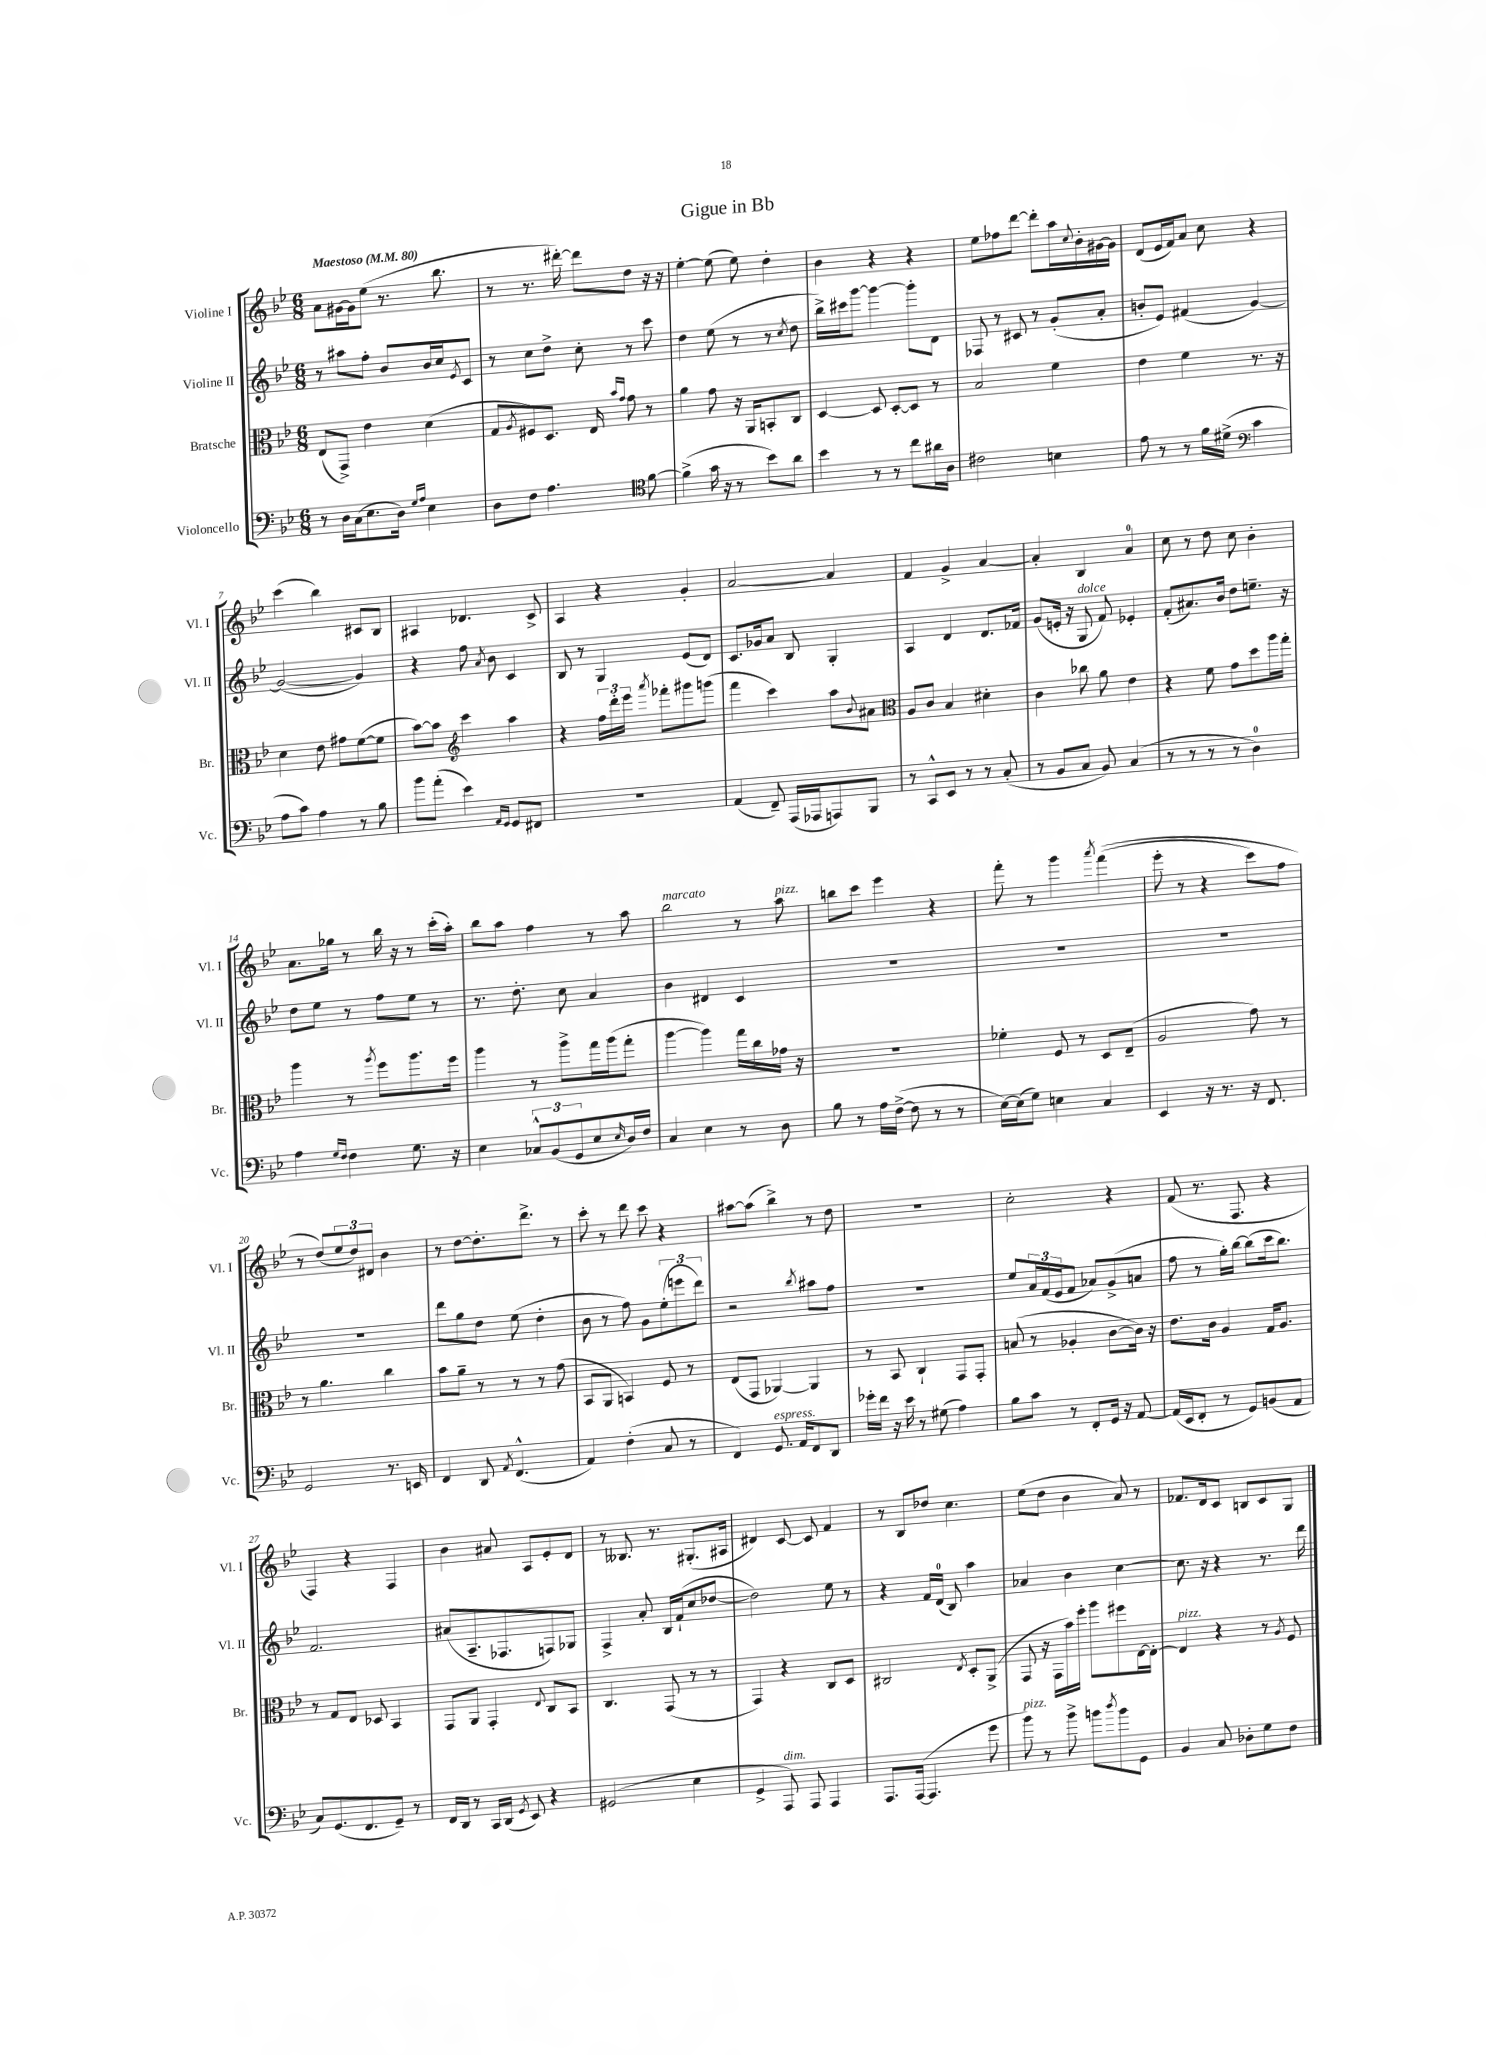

**kern	**kern	**kern	**kern
*part4	*part3	*part2	*part1
*staff4	*staff3	*staff2	*staff1
*I"Violoncello	*I"Bratsche	*I"Violine II	*I"Violine I
*I'Vc.	*I'Br.	*I'Vl. II	*I'Vl. I
*clefF4	*clefC3	*clefG2	*clefG2
*k[b-e-]	*k[b-e-]	*k[b-e-]	*k[b-e-]
*M6/8	*M6/8	*M6/8	*M6/8
*MM80	*MM80	*MM80	*MM80
=1	=1	=1	=1
!	!	!	!LO:TX:a:B:t=Maestoso
8r	(8E-/L	8r	8a\L
16D\LL	8GG^/J)	8aa#X\L	[16g#X\L
(16C\J	.	.	16g#\J]
8.E-\	4e-\	8ff'\J	(8ee-\J
.	.	8b-/L	8.r
16D\Jk)	.	.	.
16qqG/LL	.	.	.
16qqA/JJ	.	.	.
4E-\	(4d\	16b-/L	.
.	.	16cc/J	8.bb-\
.	.	8qe-/	.
.	.	8c/J	.
=2	=2	=2	=2
8D\L	8G/L	8r	8r
.	8qA/	.	.
8F\J	8F#X/)	8cc\L	8.r
4.A\	8.D/J	8dd^\J	.
.	.	.	[16ddd#X'\)
.	.	8cc'\	8ddd#\L]
.	16E-/	.	.
.	16qqb-/LL	.	.
.	16qqg/JJ	.	.
.	8g\	8r	8dd\J
*clefC4	*	*	*
[8f\	8r	8ccc\	16r
.	.	.	16r
=3	=3	=3	=3
(4f^\]	4a\	4dd\	[4ee-'\
16g\	8g\	(8ee-\	(8ee-\]
16r	.	.	.
8r	16r	8r	8ee-\)
.	16AA/KL	.	.
8b-\L)	8BBn'/	8r	4dd'\
.	.	8qcc/	.
8a\J	8C/J	8dd\	.
=4	=4	=4	=4
4b-\	[4D/	16bb-^\LL)	4b-\
.	.	16ccc#X\J	.
.	.	[8ggg\J	.
8r	8D/]	4ggg\_	4r
8r	[8D'/L	.	.
8cc\L	8D/J]	8ggg'\L]	4r
16a#X\L	8r	8d\J	.
16A\JJ	.	.	.
=5	=5	=5	=5
2c#X\	2B-/	8F-X/	8ee-\L
.	.	8r	8ff-X\
.	.	8c#X/	[8ddd\J
.	.	8r	8ddd'\L]
4Bn\	4f\	(8g'/L	16aa\L
.	.	.	8qqcc/
.	.	.	16b-'\
.	.	8a'/J	[16g#X\
.	.	.	16g#\JJ]
=6	=6	=6	=6
8e-\	4e-\	8bn'/L	(8d/L
8r	.	8e-/J)	16e-/L
.	.	.	16f/J)
8r	4f\	(4f#X/	8a/J
16f\LL	.	.	8cc\
(16d#X^\JJ	.	.	.
*clefF4	*	*	*
4c\	8.r	[4g/)	4r
.	16r	.	.
!!LO:LB:g=z
=7	=7	=7	=7
8A\L	4d\	(2g/_	(4ccc\
8c\J)	.	.	.
4A\	8e-\	.	4bb-\)
.	8g#X\L	.	.
8r	([8f\	4g/])	8c#X/L
8B-\	8f\J]	.	8B-/J
=8	=8	=8	=8
8b-\L	[8b-\L)	4r	4A#X/
(8a'\J	8b-\J]	.	.
*	*clefG2	*	*
4e-\)	4ccc\	8ff\	4.d-X/
.	.	8qa/	.
.	.	8b-\	.
16qqAA/LL	.	.	.
16qqGG/JJ	.	.	.
8GG/L	4aa\	4c/	.
8FF#X/J	.	.	8c^/
=9	=9	=9	=9
2.r	4r	8B-/	4A/
.	.	8r	.
.	24ff\LL	4G/	4r
.	24ddd'\	.	.
.	24eee-\JJ	.	.
.	8qaaa/	.	.
.	8fff-X'\L	.	.
.	8ggg#X\	(8e-/L	4g'/
.	(8gggn\J	8d/J)	.
=10	=10	=10	=10
(4AA/	4fff\	8.c/L	[2a/
.	.	16g-X/k	.
8FF~/)	4ccc\)	8a/J	.
(16AAA/LL	.	8B-/	.
16AAA-X/J	.	.	.
8AAAn/)	8aa\L	4G'/	4a/]
.	8qqb-/	.	.
8BBB-/J	8a#X\J	.	.
=11	=11	=11	=11
*	*clefC3	*	*
8r	8A/L	4A/	4f/
8CC^^/L	8c/J	.	.
8EE-/J	4B-/	4d/	4g^/
8r	.	.	.
8r	4d#X'\	8.d/L	[4a/
(8C'/	.	.	.
.	.	16f-X/Jk	.
=12	=12	=12	=12
8r	4c\	(8g/L	4a'/]
8BB-/L	.	16en'/Jk	.
.	.	16r	.
!	!	!LO:TX:a:i:t=dolce	!
8C/J	8cc-X\	8G/	4B-/
8BB-/)	8a\	8f/)	.
(4C/	4e-\	4e-X'/	4a/
=13	=13	=13	=13
8r	4r	(8f'/L	8cc\
8r	.	8.a#X/)	8r
8r	8f\	.	8dd\
.	.	16b-/Jk	.
8r	8g\L	8dd\L	8cc\
4D\)	8dd\	8.een~\J	4b-'\
.	16aa\L	.	.
.	16gg'\JJ	16r	.
!!LO:LB:g=z
=14	=14	=14	=14
4A\	4aa\	8dd\L	8.a\L
.	.	8ee-\J	.
.	.	.	16gg-X\Jk
16qqG/LL	.	.	.
16qqF/JJ	.	.	.
4F\	8r	8r	8r
.	8qaa/	.	.
.	8ff\L	8ff\L	16bb-\
.	.	.	16r
8.G\	8.aa\	8ee-\J	8r
.	.	8r	(16ccc'\LL
16r	16ff\Jk	.	16aa'\JJ)
=15	=15	=15	=15
4E-\	4aa\	8.r	8bb-\L
.	.	.	8aa\J
.	.	8.dd'\	.
12C-X^^/L	8r	.	4ff\
(12BB-/	.	.	.
.	8aa^\L	8cc\	.
12GG/	.	.	.
8E-/	16gg\L	4a/	8r
.	(16aa\J	.	.
16qqE-/	.	.	.
16D/L)	8gg'\J	.	8aa\
16F/JJ	.	.	.
=16	=16	=16	=16
!	!	!	!LO:TX:a:i:t=marcato
4C/	[4aa\	4b-\	2bb-\
4E-\	4aa\])	4d#X/	.
8r	16gg\LL	4c/	8r
.	16cc\	.	.
!	!	!	!LO:TX:a:i:t=pizz.
8D\	16g-X\JJ	.	8aa\
.	16r	.	.
=17	=17	=17	=17
8B-\	2.r	2.r	8bbn\L
8r	.	.	8ccc\J
16A\LL	.	.	4eee-\
([16F^\JJ	.	.	.
8F\]	.	.	.
8r	.	.	4r
8r	.	.	.
=18	=18	=18	=18
[16E-\LL)	4f-X'\	2.r	8fff'\
(16E-\J]	.	.	.
8G\J)	.	.	8r
4En\	8F/	.	4ggg\
.	8r	.	.
.	.	.	8qaaa/
4C/	8D/L	.	((4fff\
.	(8E-~/J	.	.
=19	=19	=19	=19
4EE-/	2A/	2.r	8eee-'\
.	.	.	8r
16r	.	.	4r
8.r	.	.	.
16r	8g\)	.	8ccc\L)
8.FF/	.	.	.
.	8r	.	8ff\J
!!LO:LB:g=z
=20	=20	=20	=20
2GG/	8r	2.r	8r
.	4.a\	.	(8dd/L)
.	.	.	12ee-/
.	.	.	12dd/)
.	.	.	12d#X/J
8.r	4cc\	.	4b-\
16EEn/	.	.	.
=21	=21	=21	=21
4FF/	8b-\L	8ddd\L	8r
.	8a~\J	8gg\	[8dd\L
8DD/	8r	8dd\J	8.dd'\]
8qAA/	.	.	.
(4.FF^^/	8r	(8ee-\	.
.	.	.	8.ddd^\J
.	8r	4dd'\	.
.	(8g\	.	8r
=22	=22	=22	=22
4AA/)	8BB-/L	8b-\	8ccc'\
.	8AA/J	8r	8r
(4F'\	4BBn/)	8ff\)	8ddd\
.	.	8g\L	8ccc\
8C/	8F/	(12ee-'\	4r
.	.	12eeen\	.
8r	8r	.	.
.	.	12ddd\J)	.
=23	=23	=23	=23
4FF/)	(8E-/L	2r	[8aa#X\L
.	8GG/J	.	(8aa#\J]
!LO:TX:a:i:t=espress.	!	!	!
8.GG/	[4AA-X/)	.	4bb-^\)
16AA/KL	.	.	.
.	.	8qbb-/	.
8FF/	4AA-/]	8aa#X\L	8r
8DD/J	.	8ff\J	8dd\
=24	=24	=24	=24
16g-X'\LL	8r	2.r	2.r
16f\JJ	.	.	.
16r	8BB-/	.	.
16e-\	.	.	.
8r	4C`/	.	.
(8G#X\	.	.	.
4A\)	8GG/L	.	.
.	8GG'/J	.	.
=25	=25	=25	=25
8B-\L	(8Bn/	8ee-/L	2cc'\
8c\J	8r	24a/L	.
.	.	(24f/	.
.	.	24e-/J	.
8r	4A-X'/	8f/J	.
8FF'/L	.	8a-X/L)	.
16GG/Jk	[8c\L	(8g^/	4r
16r	.	.	.
[8AA/	16c\Jk])	8an/J	.
.	16r	.	.
=26	=26	=26	=26
(16AA/LL]	8.e-\L	8ff\	(8f/
16EE-/J	.	.	.
8FF'/J	.	8r	8.r
.	16c\Jk	.	.
8r	4A/	16gg'\LL)	.
.	.	[16bb-\JJ	8.F/
8GG/L)	.	(8bb-\L]	.
(8BBn/	16G/KL	16ccc\k	4r
.	8.A/J	8.bb-\J)	.
8AA/J	.	.	.
!!LO:LB:g=z
=27	=27	=27	=27
8C/L)	8r	2.f/	4F/)
(8.GG/	8G/L	.	.
.	8E-/J	.	4r
8.FF/	.	.	.
.	8D-X/	.	.
8GG~/J)	4BB-/	.	4F/
8r	.	.	.
=28	=28	=28	=28
16FF/LL	8GG/L	(8a#X/L	4b-\
16DD/JJ	.	.	.
8r	8AA/J	8.A~/	.
16CC/LL	4GG'/	.	8a#X/
(16DD/JJ	.	8.F-X/	.
8qGG/	.	.	.
8EE-/)	.	.	8A/L
.	8qqE-/	.	.
4r	8C/L	8Fn/)	8e-'/
.	8BB-/J	8G-X/J	8d/J
=29	=29	=29	=29
(2GG#X/	4.C/	4F^/	8r
.	.	.	8.B--X/
.	.	8a'/	.
.	.	.	8.r
.	(8GG/	16B-/LL	.
.	.	(16f`/J	.
4E-\	8r	8cc/	(8.G#X'/L
.	8r	[8dd-X/J	.
.	.	.	16A#X/Jk
=30	=30	=30	=30
4GG^/	4GG/)	2dd-\])	4d#X/)
!LO:TX:a:i:t=dim.	!	!	!
8AAA/)	4r	.	[8c/
8AAA/	.	.	8c/]
4AAA/	8C/L	8ee-\	4f/
.	8D/J	8r	.
=31	=31	=31	=31
8.AAA/L	2C#X/	4r	8r
.	.	.	8B-/L
([16AAA/Jk	.	.	.
4.AAA/]	.	16f/LL	8dd-X/J
.	.	(16d/JJ	.
.	.	8B-/)	4.cc\
.	8qE-/	.	.
.	8D'/L	4aa\	.
8g\	(8AA^/J	.	.
=32	=32	=32	=32
!LO:TX:a:i:t=pizz.	!	!	!
8b-\)	8GG/	4a-X/	(8ee-\L
8r	16r	.	8dd\J
.	16GG\LL	.	.
8b-^\	16b-\)	4b-\	4b-\
.	16ff'\JJ	.	.
8bn\L	8aa\L	.	.
8qdd/	.	.	.
8b\	8ff#X\	[4cc\	8a/)
8GG\J	[16E-\L	.	8r
.	16E-'\JJ_	.	.
=33	=33	=33	=33
!	!LO:TX:a:i:t=pizz.	!	!
4BB-/	4E-/]	8.cc\]	8.f-X/L
.	.	16r	16d/k
8C/	4r	4r	8c/J
8D-X'\L	.	.	8Bn/L
8G\	8r	8.r	8c/
.	8qA/	.	.
8F\J	8F/	.	8G/J
.	.	16ddd\	.
==	==	==	==
*-	*-	*-	*-
